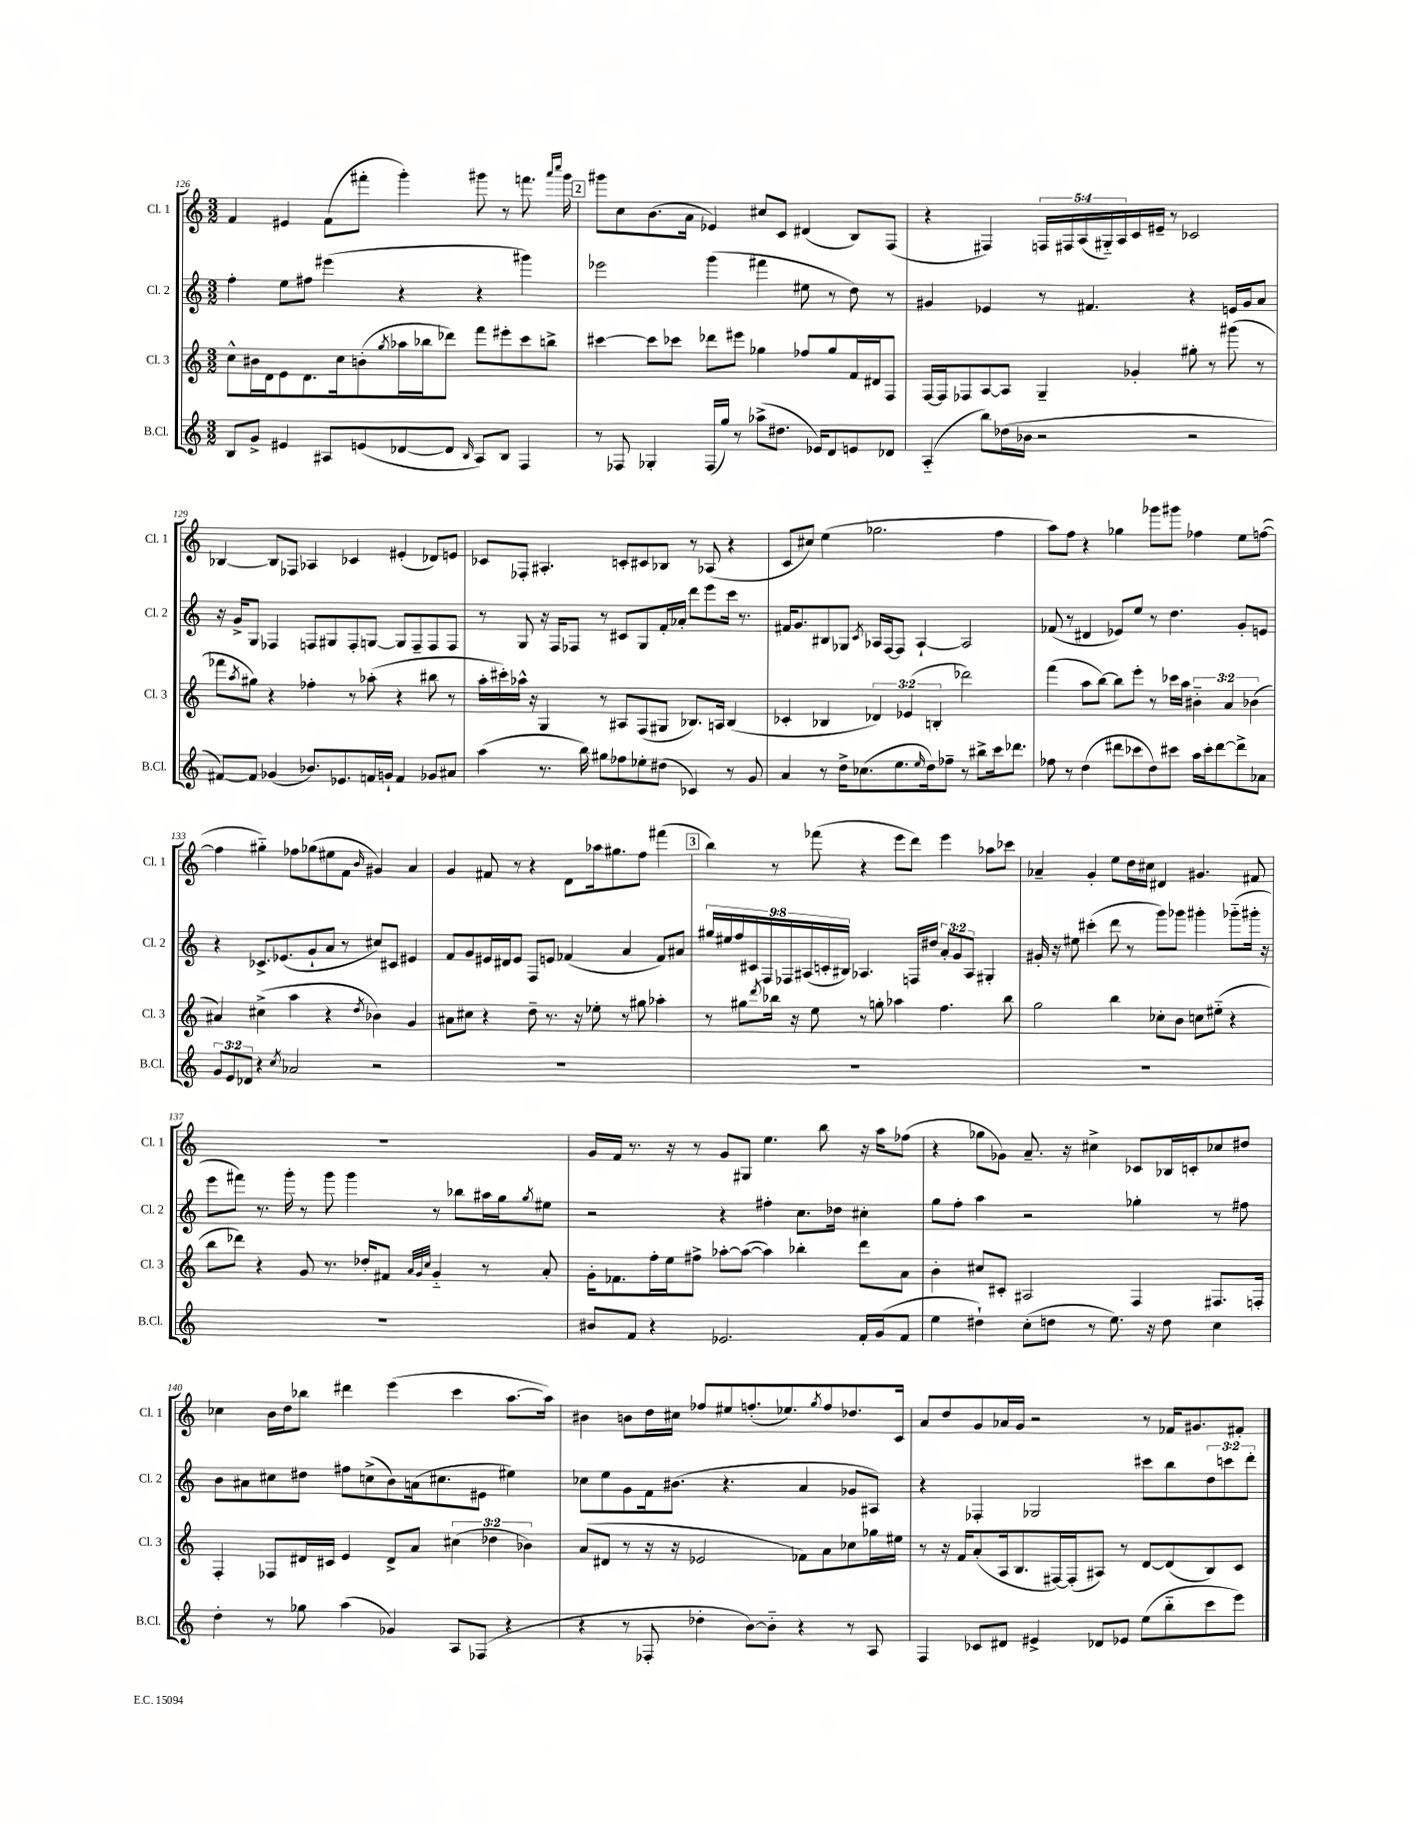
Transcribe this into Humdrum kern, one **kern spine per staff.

**kern	**kern	**kern	**kern
*part4	*part3	*part2	*part1
*staff4	*staff3	*staff2	*staff1
*I"B.Cl.	*I"Cl. 3	*I"Cl. 2	*I"Cl. 1
*I'B.Cl.	*I'Cl. 3	*I'Cl. 2	*I'Cl. 1
*clefG2	*clefG2	*clefG2	*clefG2
*k[]	*k[]	*k[]	*k[]
*M3/2	*M3/2	*M3/2	*M3/2
=126	=126	=126	=126
8B/L	8cc^^\L	4ff'\	4f/
8g^/J	16b#X\L	.	.
.	16d\J	.	.
4e#X/	8e\	8ee\L	4e#X/
.	8.d\	8ff#X\J	.
8A#X/L	.	(4eee#X\	(8f\L
.	16cc\k	.	.
(8en/	(8bn'\	.	8fff#X'\J
.	8qgg/	.	.
[8d-X/	16aa-X\L	4r	4ggg'\)
.	16bb-X\J	.	.
8d-/J]	8ddd-X\J)	.	.
16qqB/	.	.	.
8A#/L)	8fff\L	4r	8ggg#X\
8B/J	8eee#X'\	.	8r
4F/	8ccc\	4ggg#X\)	8.fffn\
.	8bbn^\J	.	.
.	.	.	16qqaaa/LL
.	.	.	16qqcccc/JJ
.	.	.	16ggg#\
!!LO:REH:place=s1:t=2
=127	=127	=127	=127
8r	[4ccc#X\	2eee-X\	8ggg#X\L
8F-X/	.	.	8cc\
4G-X'/	8ccc#\L]	.	(8.b\
.	8ccc-X\J	.	.
.	.	.	16a\Jk
(16F-/LL	8ddd-X\L	(4ggg\	4e-X/)
16gg/JJ)	.	.	.
8r	8eee#X\J	.	.
(8aa-X^\L	4gg-X\	4fff#X\	8cc#X/L
8.dd#X\J	.	.	8c/J
.	8ff-X/L	8ee#X\	(4d#X/
16e-X/KL)	.	.	.
8d/	8gg-/	8r	.
8en/	16f/L	8dd\)	8B/L)
.	16d#X/J	.	.
8d-X/J	8F/J	8r	(8F/J
=128	=128	=128	=128
(4A/	[16F/LL	4g#X/	4r
.	16F/J]	.	.
.	8F-X/	.	.
8bb\L)	[8A/	4e-X/	4F#X/)
(16dd-X\L	8A/J]	.	.
16b-X\JJ	.	.	.
2r	4G~/	8r	20Fn/LL
.	.	.	20F#X/
.	.	.	(20A/
.	.	4.f#X/	.
.	.	.	20G#X/)
.	.	.	20A/
.	4g-X'/	.	16c/
.	.	.	16e#X~/JJ
.	.	.	8r
2r	8gg#X'\	4r	2c-X/
.	8r	.	.
.	(8ggg#X\	16en/LL	.
.	.	16g#/J	.
.	8r	8a/J	.
!!LO:LB:g=z
=129	=129	=129	=129
[8f#X/L)	8fff-X\L	16r	[4B-X/
.	.	16g^/KL	.
.	8qaa/	.	.
8f#/J]	8gg#X\J)	8G/J	.
(4g-X/	4r	4F-X/	8B-/L]
.	.	.	8F-X/J
8.b-X/L)	4ff-X'\	8Fn/L	4A-X/
.	.	8G#X/	.
8.e-X/	.	.	.
.	8r	8F'/	4c-X/
16fn/L	(8aa-X'\	[8Gn/J	.
16gn`/JJ	.	.	.
4f/	4r	8G/L]	(4e#X'/
.	.	8F~/	.
8g-X/L	8bb#X\	8F/	8d-X/L)
8a#X/J	8r	8F/J	8en/J
=130	=130	=130	=130
(4aa\	16aa'\LL	8r	8c-X/L
.	16ccc#X'\)	.	.
.	16aa-X^^\JJ	8G/	8F-X'/J
.	16r	.	.
8.r	4G/	16r	4.A#X'/
.	.	16F/KL	.
.	.	8F-X/J	.
16bb\)	.	.	.
8gg#X\L	8r	8r	.
8ff-X\	8A#X/L	8c#X/L	8cn'/L
8ee-X'\	(8F/	8G/	8c#X/
(8dd#X\J	8G#X/J	16f'/L	8B-X/J
.	.	16a-X'/JJ	.
4c-X/)	8.B-X/L)	8ddd\L	8r
.	.	8eee\	(8A-X/
.	16An/Jk	.	.
8r	(4B-/	16ccc\Jk	4r
.	.	8.r	.
8g/	.	.	.
=131	=131	=131	=131
4a/	4c-X'/	16f#X/KL	8c/L
.	.	8.g/	.
.	.	.	8cc#X/J)
8r	4B-X/	8B#X/	(4ee\
16dd^\KL	.	8G-X/J	.
(8.cc-X\	.	.	.
.	.	8qc/	.
.	6d-X/)	16A-X/LL	2.gg-X\
.	.	[16F/J	.
8.ee\	.	8F/J]	.
.	(6e-X/	.	.
.	.	[4A-`/	.
16qqee/	.	.	.
16dd\k)	.	.	.
.	6Bn'/	.	.
8ff-X~\J	.	.	.
8r	2ddd-X\)	2A-/]	.
8bb#X^\L	.	.	.
16ccc\k	.	.	4ff\
8.ddd-X\J	.	.	.
=132	=132	=132	=132
8ff-X\	(4fff\	(8f-X/	8aa\L)
8r	.	8r	8ff\J
(4dd\	8aa\L	4d#X/	4r
.	[8bb\J)	.	.
8ddd#X\L	8bb\L]	8e-X/L)	4gg-X\
8ccc-X\	8eee'\J	8ee/J	.
8dd\)	8r	8r	8ggg-X\L
8ccc#X\J	16ccc-X\LL	4.dd\	8ggg#X\J
.	16aa\JJ	.	.
16aa\LL	6b#X\	.	4ff-X\
16ccc#'\J	.	.	.
[8ddd#\	.	.	.
.	6a/	.	.
8ddd#^\]	.	8g'/L	8ee\L
.	(6b-X\	.	.
8a-X\J	.	8en/J	([8ffn\J
!!LO:LB:g=z
=133	=133	=133	=133
12g/L	4a#X/)	4r	4ff\]
12e/	.	.	.
12d-X/J	.	.	.
4r	(4cc#X^\	8.c-X^/L	4gg#X\)
.	.	(8.e-X/	.
8qcc/	.	.	.
2a-X/	4aa\	.	8ff-X\L
.	.	8g`/	(8gg-X\
.	4r	8a/J	8ee#X\
.	.	8r	8f\J
.	8qdd/	.	16qqb/
2r	4b-X\)	8cc#X/L)	4g#X/)
.	.	8c#X/J	.
.	4g/	4e#X/	4a/
=134	=134	=134	=134
1.r	8a#X\L	8f/L	4g/
.	8cc#X\J	8g/	.
.	4r	16e#X/L	8f#X/
.	.	16d#X/J	.
.	.	8e#/J	8r
.	8dd~\	8F/L	4r
.	8.r	8en/J	.
.	.	(4f-X/	8d\L
.	16r	.	.
.	8ee-X'\	.	16aa-X\k
.	.	.	8.gg#X\
.	8r	4a/	.
.	8gg#X\	.	8ff\J
.	4aa-X'\	8f-/L)	(4fff#X\
.	.	8a#X/J	.
!!LO:REH:place=s1:t=3
=135	=135	=135	=135
1.r	8r	18gg#X/LL	4bb\)
.	.	18ee#X/	.
.	.	18ff/	.
.	8gg#X\L	.	.
.	.	18c#X/	.
.	.	18F/	.
.	8qddd/	.	.
.	16bb-X\Jk	.	8r
.	.	18F-X/	.
.	16r	.	.
.	.	(18A#X/	.
.	8ee\	.	(8fff-X\
.	.	18cn'/	.
.	.	18B#X/JJ)	.
.	8r	4.A-X/	4r
.	8ggn'\	.	.
.	4aa-X\	.	8eee\L
.	.	16Fn/LL	8ddd\J)
.	.	16dd#X/JJ	.
.	4.ff\	12a'/L	4eee\
.	.	12g/	.
.	.	12A-/J	.
.	.	4G#X'/	8aa-X\L
.	8bb-\	.	8ccc-X\J
=136	=136	=136	=136
1.r	2gg\	16g#X'/	4a-X~/
.	.	16r	.
.	.	8ee#X\	.
.	.	(4ccc#X'\	4g'/
.	4bb\	8ddd\	8ee\L
.	.	8r	16dd\L
.	.	.	16cc#X\JJ
.	8cc-X'\L	8ggg\L)	4d#X/
.	8b\J	8ggg-X\J	.
.	8ccn\L	4ggg#X'\	4.g#X/
.	(8ee#X\J	.	.
.	4r	(8ggg-X\L	.
.	.	16ggg#X'\Jk	8f#X/
.	.	16r	.
!!LO:LB:g=z
=137	=137	=137	=137
1.r	8bb\L	8eee\L	1.r
.	8ddd-X\J)	8fff#X\J)	.
.	4r	8.r	.
.	.	16ggg'\	.
.	8g/	8r	.
.	8.r	8ggg\	.
.	.	4ggg\	.
.	16dd-X'/KL	.	.
.	8f#X/J	.	.
.	32qqa/LLL	.	.
.	32qqg/	.	.
.	32qqcc/JJJ	.	.
.	4g/	8r	.
.	.	8bb-X\L	.
.	8r	16aa#X\L	.
.	.	16gg\J	.
.	.	8qgg/	.
.	8a'/	8ee#X\J	.
=138	=138	=138	=138
8b#X/L	16g'\KL	2r	16g/LL
.	8.f-X\	.	16f/JJ
8f/J	.	.	8.r
4r	16ff'\L	.	.
.	16ee\J	.	16r
.	8ff#X^\J	.	8r
2.e-X/	[8aa-X'\L	4r	8g/L
.	(8aa-\J_	.	8G#X/J
.	4aa-\])	4ff#X'\	4.ee\
.	4bb-X'\	8.cc\L	.
.	.	.	8bb\
.	.	16dd-X\Jk	.
16f'/LL	8ddd\L	4cc#X'\	16r
(16g/J	.	.	16aa\KL
8f/J	8a\J	.	(8ff-X\J
=139	=139	=139	=139
4ee\	4b'\	8gg\L	4r
.	.	8ff'\J	.
4dd#X`\)	8cc#X/L	4aa\	8gg-X\L
.	8c#X'/J	.	8g-X\J)
(8cc'\L	2A#X/	2r	8.a~/
8ddn\J	.	.	.
.	.	.	16r
8r	.	.	4cc#X^\
8.ee\)	.	.	.
.	4F/	4gg-X'\	8c-X/L
16r	.	.	.
8dd\	.	.	16B-X/L
.	.	.	16cn'/J
4cc\	8.F#X/L	8r	8cc-X/
.	.	8ff#X\	8dd#X/J
.	16Fn'/Jk	.	.
!!LO:LB:g=z
=140	=140	=140	=140
4dd'\	4F'/	8b\L	4cc-X\
.	.	8a#X\	.
8r	8F-X/L	8cc#X\	16b\LL
.	.	.	16dd\J
8gg-X\	16d#X/L	8dd#X\J	8bb-X\J
.	16c#X/JJ	.	.
(4aa\	4e/	8ff#X\L	4ddd#X\
.	.	(8ccn^\	.
4g-X/)	8d#^/L	8b\)	(4eee\
.	8a/J	(16an\k	.
.	.	8.cc#X\	.
8A/L	(6cc#X\	.	4ccc\
(8F-X/J	.	8e#X\J	.
.	6dd-X\	.	.
4r	.	4ee#X\)	[8.aa\L
.	6b-X\)	.	.
.	.	.	16aa\Jk])
=141	=141	=141	=141
4r	(8a/L	8cc-X\L	4b#X\
.	8d#X/J	8ee\	.
8r	8r	8g\	8bn\L
8F-X'/	16r	16f\k	16dd\L
.	16r	(8.b#X\J	16cc#X\JJ
4dd-X'\	2e-X/	.	8ff-X/L
.	.	4.r	8ee#X/
[8b\L)	.	.	(8.ffn'/
8b\J]	.	.	.
.	.	.	8.ee-X/)
4r	8f-X\L)	4a/	.
.	.	.	8qgg/
.	8a\	.	8ff/
8r	8cc-X\	8g-X/L	8.dd-X/
8A/	16gg-X\L	8A#X/J)	.
.	16ee#X\JJ	.	16c/Jk
=142	=142	=142	=142
4F/	8r	4r	8a/L
.	16r	.	8dd/
.	16f/KL	.	.
8c-X/L	(8a'/	4F-X'/	8g/
8d#X/J	16A/k	.	16a-X/L
.	8.B/	.	16g/JJ
4e#X^/	.	2G-X/	2r
.	[16F#X/L)	.	.
.	(16F#'/J]	.	.
8d-X/L	8A#X/J)	.	.
8e-X/J	8r	.	.
(8ee\L	[8d/L	8ccc#X\L	8r
8bb\	(8d/]	8bb\	16f-X/KL
.	.	.	8.g#X/
8ccc\	8B/)	12dd\	.
.	.	12cccn\	.
8eee\J)	8c/J	.	8f#X'/J
.	.	12ddd'\J	.
==	==	==	==
*-	*-	*-	*-
